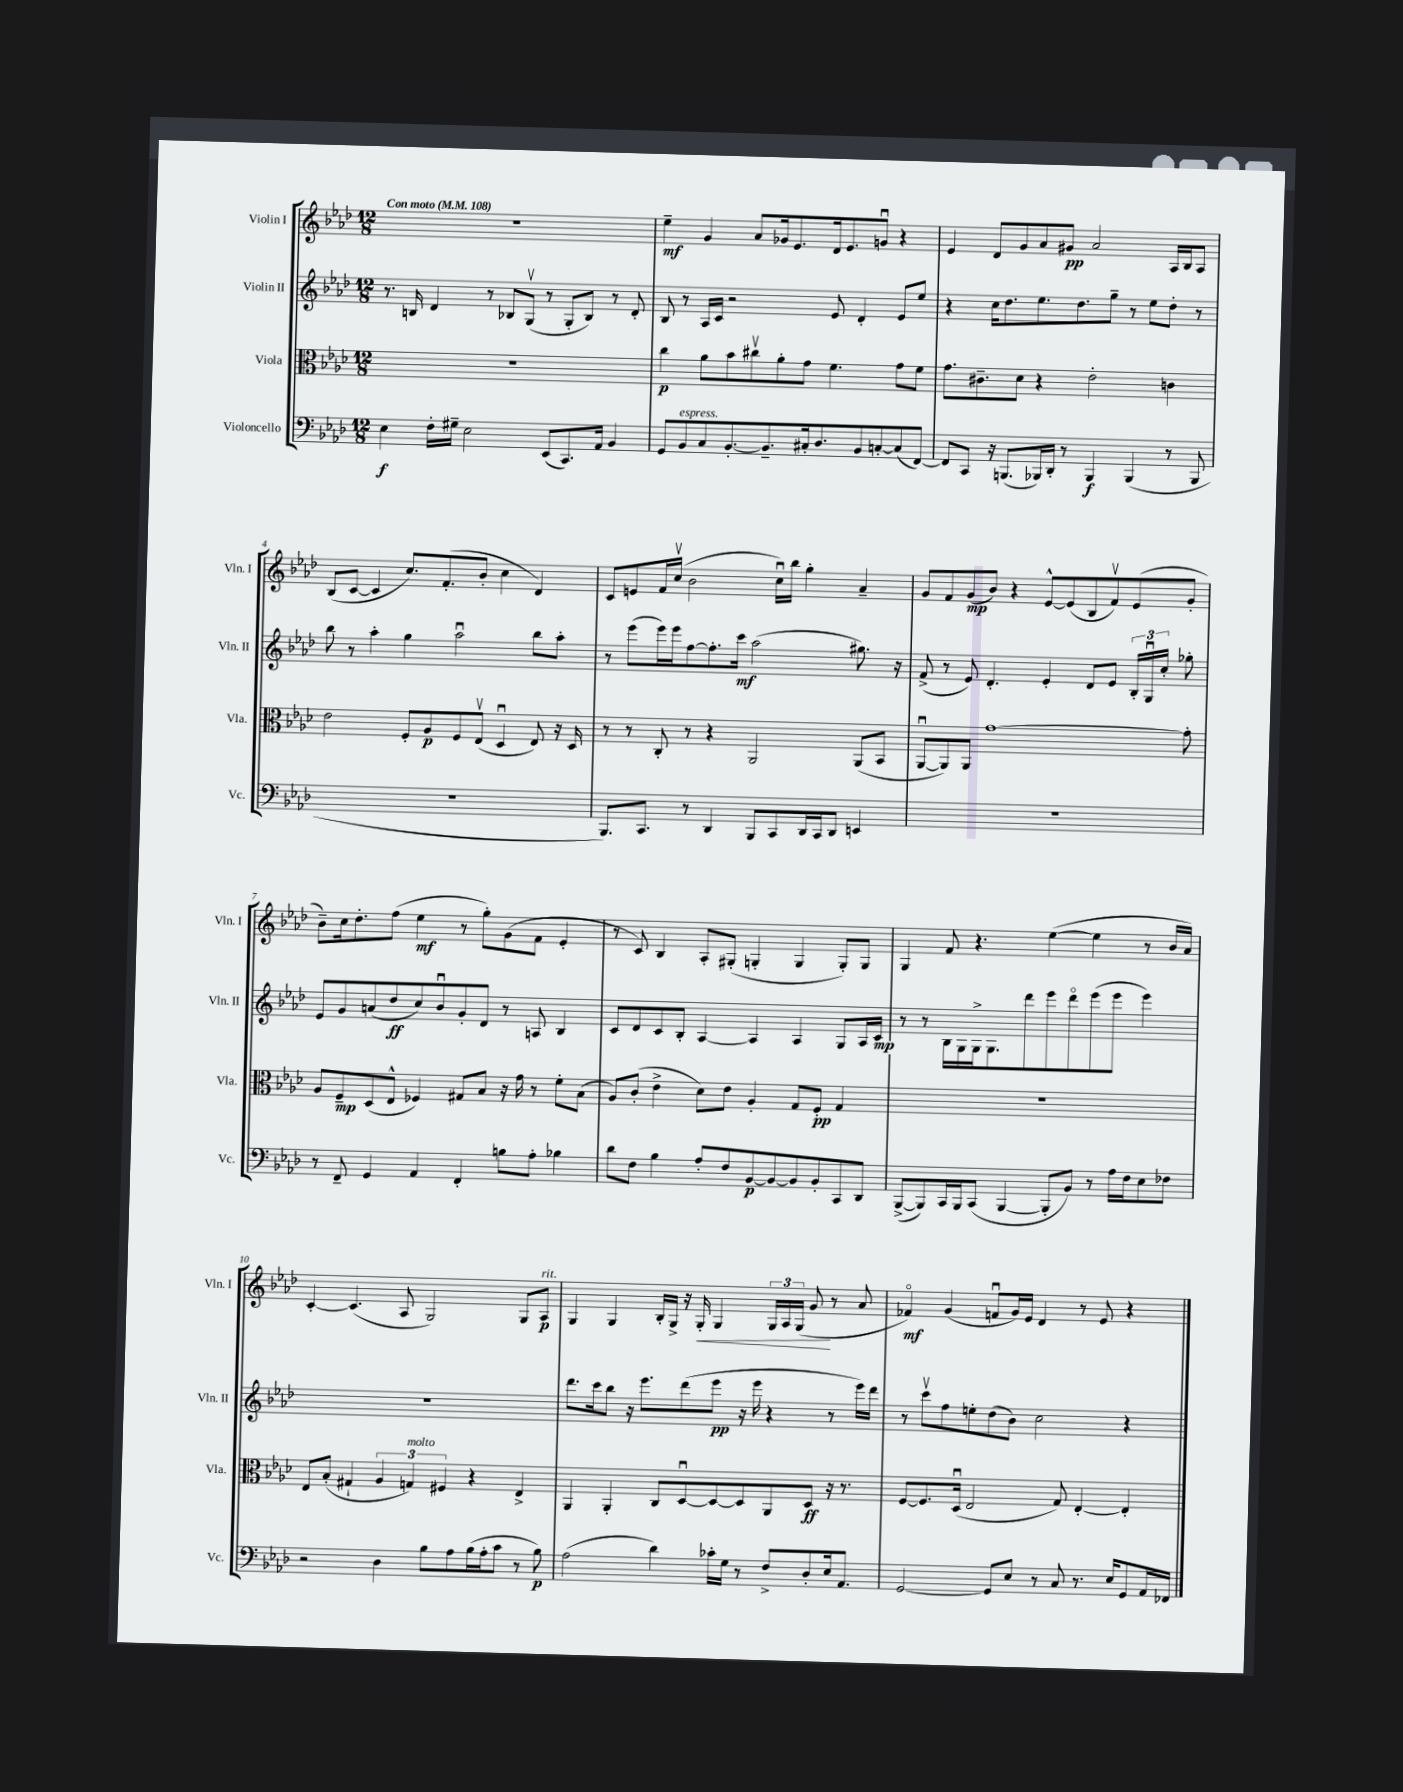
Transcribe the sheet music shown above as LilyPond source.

<<
\new StaffGroup <<
\new Staff = "s0" \with { instrumentName = "Violin I" shortInstrumentName = "Vln. I" } {
    \clef treble \key aes \major \numericTimeSignature \time 12/8 \tempo "Con moto" 4 = 108
    \autoBeamOff R1. |
    ees''4--\mf g'4 aes'8[ ges'16 ees'8. des'16 ees'8. g'8]\downbow r4 |
    ees'4 des'8[ g'8 aes'8 gis'8]\pp aes'2 aes16[ bes16 aes8] |
    bes8[( c'8]~ c'4 c''8.[) f'8.-.( bes'8]-. c''4 des'4) |
    c'8[ e'8 f'16 c''16]\upbow( bes'2 c''16[\downbow) bes''16] g''4-. aes'4-- |
    g'8[ f'8 g'8\mp( bes'8]) r4 ees'8[~-^ ees'8( bes8 f'8\upbow) ees'8( g'8]-. |
    bes'8[--) c''16 des''8.-. f''8]( ees''4\mf r8 g''8[-.) g'8( f'8] ees'4-. |
    r8 c'8) bes4 aes8[-. gis8]-.( g4-. g4 g8[-.) g8] |
    g4 f'8 r4. ees''4~( ees''4 r8 bes'16[ aes'16]) |
    c'4~-. c'4.( aes8 g2) g8[ aes8]\p^\markup { \italic "rit." } |
    g4 g4 bes16[-. g16]-> r16 g16-.\< g4 \tuplet 3/2 { g16[ aes16 g16]( } g'8\! r8 aes'8 |
    fes'4\flageolet\mf) g'4( f'8[\downbow g'16) ees'16] des'4 r8 ees'8 r4 \bar "|." |
}
\new Staff = "s1" \with { instrumentName = "Violin II" shortInstrumentName = "Vln. II" } {
    \clef treble \key aes \major \numericTimeSignature \time 12/8
    \autoBeamOff r8. b16 des'4 r8 bes8[ g8]\upbow( r8 g8[-. bes8]) r8 des'8-. |
    bes8 r8 aes16[ c'16] r2 ees'8 des'4-. ees'8[ ees''8] |
    r4 c''16[ des''8. ees''8. des''8. g''8]-- r8 ees''8[ des''8]-. r8 |
    bes''8 r8 aes''4-. g''4 aes''2\downbow bes''8[ aes''8]-. |
    r8 ees'''8[( ees'''16) ees'''16 f''8~ f''8.-. c'''16]\mf aes''2( gis''8.) r16 |
    f'8->( r8 ees'8) des'4.-. ees'4-. des'8[ ees'8] \tuplet 3/2 { bes16[-. g16\downbow c''16]-. } ges''8-. |
    ees'8[ g'8 a'8( des''8\ff c''8) bes'8\downbow g'8-. des'8] r8 a8 bes4 |
    c'8[ des'8 c'8 bes8]-. aes4~ aes4 aes4 g8[ aes16 c'16]\mp |
    r8 r8 bes16[ g16 g16-> g8. des'''8 ees'''8 des'''8\flageolet ees'''8( ees'''8] ees'''4) |
    R1. |
    des'''8.[ c'''16 bes''8] r16 ees'''8.[ des'''8( ees'''8]\pp r16 ees'''16 r4 r8 ees'''16[) des'''16] |
    r8 c'''8[\upbow f''8 e''8-. des''8( bes'8]) c''2 r4 \bar "|." |
}
\new Staff = "s2" \with { instrumentName = "Viola" shortInstrumentName = "Vla." } {
    \clef alto \key aes \major \numericTimeSignature \time 12/8
    \autoBeamOff R1. |
    c''4\p aes'8[ bes'8 cis''8\upbow aes'8-. g'8] f'4. g'8[ f'8] |
    g'8.[ cis'8.-- des'8] r4 ees'2-. c'4 |
    ees'2 f8[-. aes8\p f8 ees8]\upbow( des4\downbow ees8) r16 des16 |
    r8 r8 c8-. r8 r4 aes,2 aes,8[( bes,8] |
    aes,8[~\downbow aes,8) aes,8] g'1~ g'8-. |
    aes8[ f8--\mp des8( ees8]-^ fes4) gis8[ bes8] r16 g'16 r8 f'8[-. bes8]( |
    aes8[) c'8]-.( ees'4-> des'8[) ees'8] aes4-. g8[ f8]-.\pp g4 |
    R1. |
    ees8[ bes8]-.( gis4-! \tuplet 3/2 { aes4 g4^\markup { \italic "molto" }) fis4 } r4 ees4-> |
    aes,4 aes,4-. c8[ des8~\downbow des8~ des8 aes,8 des8]\ff r16 r8. |
    f8[~ f8. des16]\downbow( ees2 g8) ees4~-. ees4-. \bar "|." |
}
\new Staff = "s3" \with { instrumentName = "Violoncello" shortInstrumentName = "Vc." } {
    \clef bass \key aes \major \numericTimeSignature \time 12/8
    \autoBeamOff ees4\f f16[-. gis16]-- ees2 ees,8[( c,8.) aes,16] bes,4 |
    g,8[ bes,8^\markup { \italic "espress." } c8 bes,8.~-. bes,8.-- cis16-. des8. bes,8 c8~-. c8( f,8]~) |
    f,8[ c,8] r16 b,,8.[( bes,,16) des,16]-. r8 bes,,4\f bes,,4( r8 bes,,8 |
    R1. |
    bes,,8.[) c,8.] r8 des,4 bes,,8[ c,8 des,16 c,16 des,8] e,4 |
    R1. |
    r8 f,8-- g,4 aes,4 f,4-. b8[ aes8]-. bes4 |
    des'8[ f8] bes4 aes8[-. f8 bes,8~\p bes,8~ bes,8 bes,8-. c,8 des,8] |
    bes,,8[~->( bes,,8) c,16 bes,,16 c,8]( bes,,4~ bes,,8[-. bes,8]) r8 aes16[ f16 ees8 fes8] |
    r2 des4 bes8[ aes8 bes16( aes16-. c'8] r8 bes8\p) |
    aes2( des'4) ces'16[-. g16] r8 f8[-> des8-. ees16 aes,8.] |
    g,2~ g,8[ ees8] r8 c8 r8. ees16[ g,8 aes,16 fes,16] \bar "|." |
}
>>
>>
